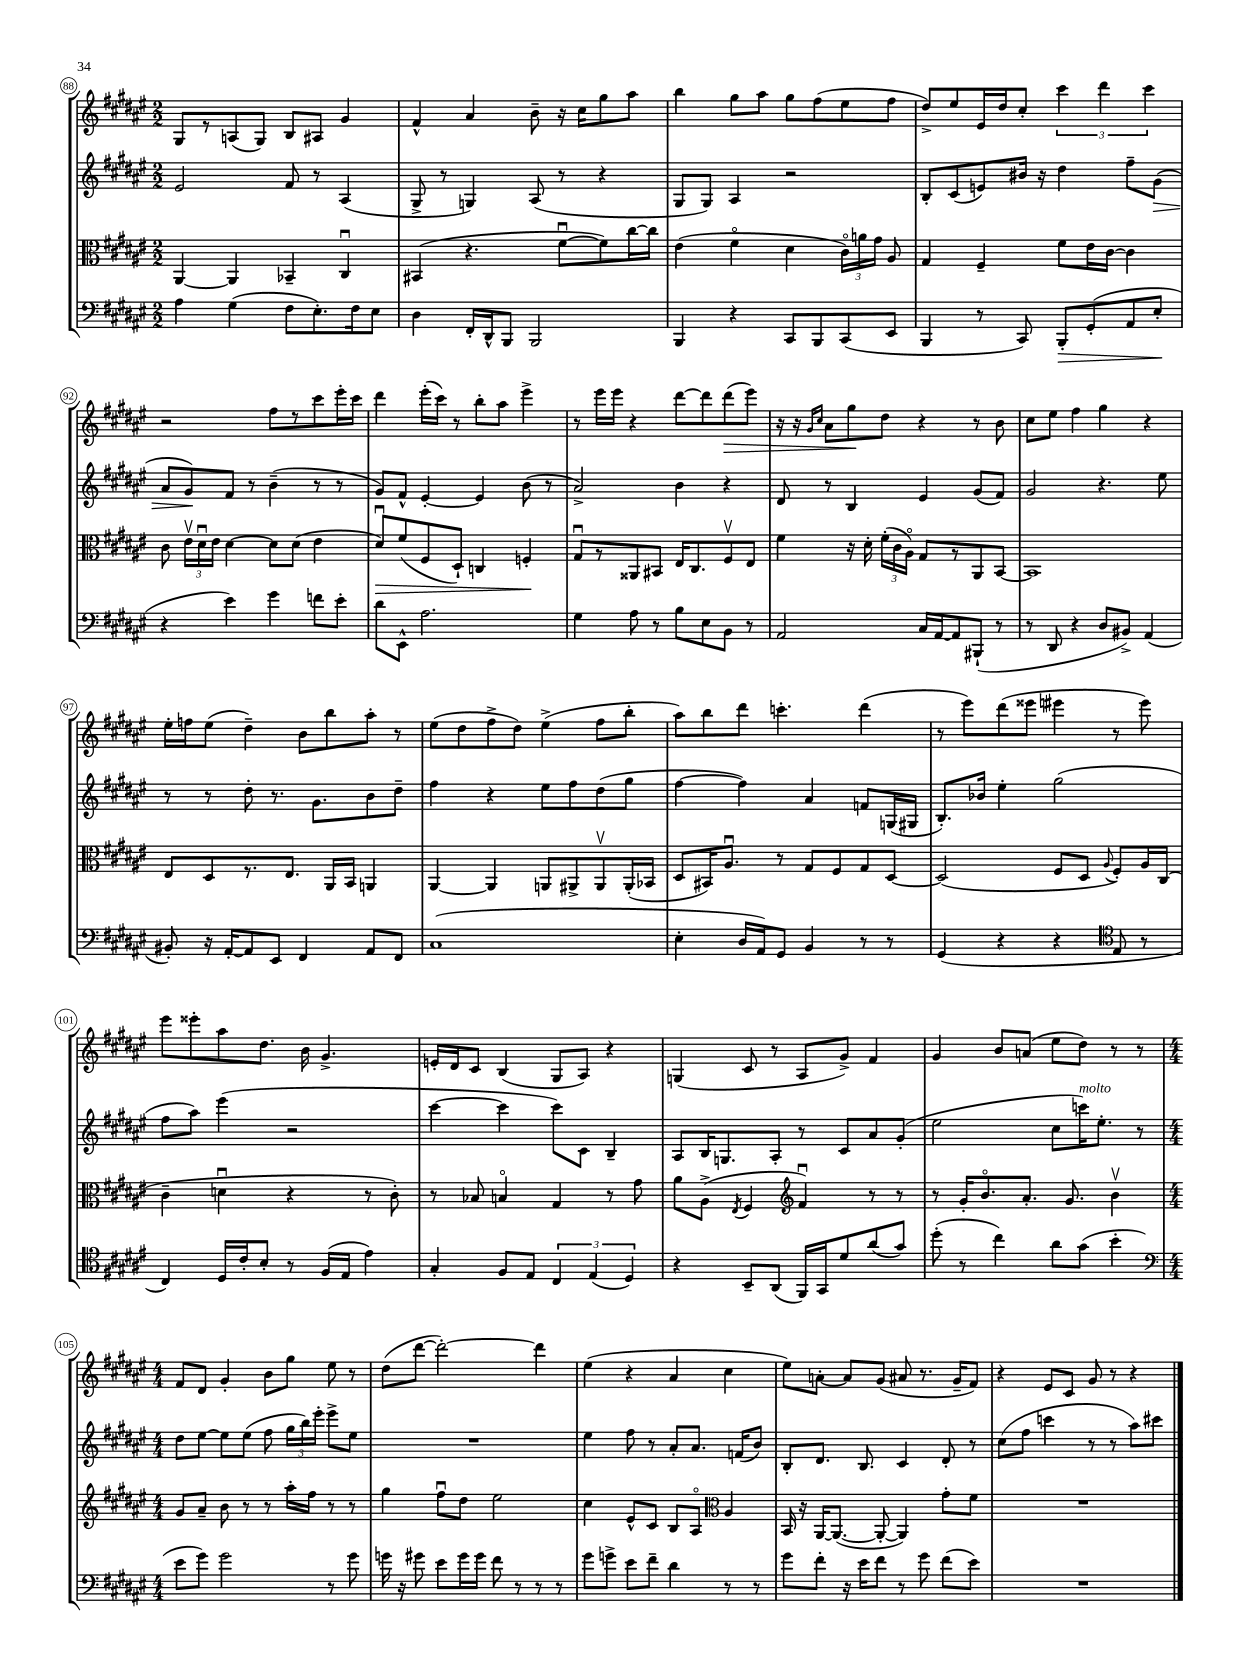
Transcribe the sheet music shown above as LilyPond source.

<<
\new StaffGroup <<
\new Staff = "s0" {
    \clef treble \key fis \major \numericTimeSignature \time 2/2
    \autoBeamOff gis8[ r8 a8( gis8]) b8[ ais8] gis'4 |
    fis'4-^ ais'4 b'8-- r16 cis''16[ gis''8 ais''8] |
    b''4 gis''8[ ais''8] gis''8[ fis''8( eis''8 fis''8] |
    dis''8[->) eis''8 eis'16 dis''16 cis''8]-. \tuplet 3/2 { cis'''4 dis'''4 cis'''4 } |
    r2 fis''8[ r8 cis'''8 eis'''16-. cis'''16] |
    dis'''4 eis'''16[-.( cis'''16]) r8 b''8[-. ais''8] eis'''4-> |
    r8 eis'''16[ eis'''16] r4 dis'''8[~ dis'''8 dis'''8\>( eis'''8]) |
    r16 r16 \grace { gis'16[ cis''16] } ais'8[ gis''8\! dis''8] r4 r8 b'8 |
    cis''8[ eis''8] fis''4 gis''4 r4 |
    eis''16[-. f''16 eis''8]( dis''4--) b'8[ b''8 ais''8]-. r8 |
    eis''8[( dis''8 fis''8-> dis''8]) eis''4->( fis''8[ b''8]-. |
    ais''8[) b''8 dis'''8] c'''4.-. dis'''4( |
    r8 eis'''8[) dis'''8( eisis'''8] eis'''4 r8 eis'''8) |
    eis'''8[ eisis'''8-. ais''8 dis''8.] b'16 gis'4.-> |
    e'16[-. dis'16 cis'8] b4( gis8[ ais8]) r4 |
    g4( cis'8 r8 ais8[ gis'8]->) fis'4 |
    gis'4 b'8[ a'8]( eis''8[ dis''8]) r8 r8 |
    \numericTimeSignature \time 4/4 fis'8[ dis'8] gis'4-. b'8[ gis''8] eis''8 r8 |
    dis''8[( dis'''8]~ dis'''2~-.) dis'''4 |
    eis''4( r4 ais'4 cis''4 |
    eis''8[) a'8]~-. a'8[ gis'8]( ais'8 r8. gis'16[-- fis'8]) |
    r4 eis'8[ cis'8] gis'8 r8 r4 \bar "|." |
}
\new Staff = "s1" {
    \clef treble \key fis \major \numericTimeSignature \time 2/2
    \autoBeamOff eis'2 fis'8 r8 ais4( |
    gis8-> r8 g4) ais8( r8 r4 |
    gis8[ gis8]) ais4 r2 |
    b8[-. cis'8( e'8) bis'16] r16 dis''4 fis''8[-- gis'8]\>( |
    ais'8[ gis'8\!) fis'8] r8 b'4--( r8 r8 |
    gis'8[) fis'8]-^ eis'4~-. eis'4 b'8( r8 |
    ais'2->) b'4 r4 |
    dis'8 r8 b4 eis'4 gis'8[( fis'8]) |
    gis'2 r4. eis''8 |
    r8 r8 dis''8-. r8. gis'8.[ b'8 dis''8]-- |
    fis''4 r4 eis''8[ fis''8 dis''8( gis''8] |
    fis''4~ fis''4) ais'4 f'8[ g16( gis16] |
    b8.[-.) bes'16] eis''4-. gis''2( |
    fis''8[ ais''8]) eis'''4( r2 |
    cis'''4~ cis'''4 cis'''8[) cis'8] b4-- |
    ais8[ b16 g8. ais8]-. r8 cis'8[ ais'8 gis'8]-.( |
    eis''2 cis''8[ c'''16^\markup { \italic "molto" }) eis''8.]-. r8 |
    \numericTimeSignature \time 4/4 dis''8[ eis''8]~ eis''8[ eis''8]( fis''8 \tuplet 3/2 { gis''16[ b''16) eis'''16]-. } eis'''8[-> eis''8] |
    R1 |
    eis''4 fis''8 r8 ais'8[-. ais'8.] f'16[( b'8]) |
    b8[-. dis'8.] b8. cis'4 dis'8-. r8 |
    cis''8[( fis''8] c'''4 r8 r8 ais''8[) cis'''8] \bar "|." |
}
\new Staff = "s2" {
    \clef alto \key fis \major \numericTimeSignature \time 2/2
    \autoBeamOff ais,4~ ais,4 bes,4-- cis4\downbow |
    bis,4( r4. fis'8[~\downbow fis'8) cis''16~ cis''16] |
    eis'4( fis'4\flageolet dis'4 \tuplet 3/2 { cis'16[\flageolet) a'16 gis'16] } ais8 |
    gis4 fis4-- fis'8[ eis'16 cis'16]~ cis'4 |
    cis'8 \tuplet 3/2 { eis'16[\upbow dis'16\downbow eis'16] } dis'4~ dis'8[ dis'8]( eis'4 |
    dis'8[\downbow\>) fis'8( fis8 dis8]-!) c4 f4-.\! |
    gis8[\downbow r8 aisis,8 bis,8] eis16[ cis8. fis8\upbow eis8] |
    fis'4 r16 dis'16-. \tuplet 3/2 { fis'16[-.( cis'16 ais16]\flageolet) } gis8[ r8 ais,8 b,8]~ |
    b,1 |
    eis8[ dis8 r8. eis8.] ais,16[ b,16] a,4 |
    ais,4~ ais,4 a,8[ ais,8-> ais,8\upbow ais,16-.( bes,16] |
    dis8[ bis,16) ais8.]\downbow r8 gis8[ fis8 gis8 dis8]~ |
    dis2( fis8[ dis8] \appoggiatura { ais8 } fis8[-.) ais16 cis16]( |
    cis'4-- d'4\downbow r4 r8 cis'8-.) |
    r8 bes8 b4\flageolet gis4 r8 gis'8 |
    ais'8[ ais8]->( \acciaccatura { eis8 } fis4 \clef treble fis'4\downbow) r8 r8 |
    r8 gis'16[-. b'8.\flageolet ais'8.]-. gis'8. b'4\upbow |
    \numericTimeSignature \time 4/4 gis'8[ ais'8]-- b'8 r8 r8 ais''16[-. fis''16] r8 r8 |
    gis''4 fis''8[\downbow dis''8] eis''2 |
    cis''4 eis'8[-^ cis'8] b8[ ais8]\flageolet \clef alto ais4 |
    b,16 r16 ais,16[~ ais,8.]~( ais,8~-. ais,4) gis'8[-. fis'8] |
    R1 \bar "|." |
}
\new Staff = "s3" {
    \clef bass \key fis \major \numericTimeSignature \time 2/2
    \autoBeamOff ais4 gis4( fis8[ eis8.-.) fis16 eis8] |
    dis4 fis,16[-. dis,16-^ b,,8] b,,2 |
    b,,4 r4 cis,8[ b,,8 cis,8( eis,8] |
    b,,4 r8 cis,8) b,,8[-.\> gis,8-.( ais,8 eis8]-.\! |
    r4 eis'4) gis'4 f'8[ eis'8]-. |
    dis'8[ eis,8]-^ ais2. |
    gis4 ais8 r8 b8[ eis8 b,8] r8 |
    ais,2 cis16[ ais,16~ ais,8 bis,,8]-!( r8 |
    r8 dis,8 r4 dis8[ bis,8]->) ais,4( |
    bis,8-.) r16 ais,16[~-. ais,8 eis,8] fis,4 ais,8[ fis,8] |
    cis1( |
    eis4-. dis16[ ais,16) gis,8] b,4 r8 r8 |
    gis,4( r4 r4 \clef tenor eis8 r8 |
    cis4) dis16[ cis'16-. b8]-. r8 fis16[( eis16] eis'4) |
    gis4-. fis8[ eis8] \tuplet 3/2 { cis4 eis4( dis4) } |
    r4 b,8[-- ais,8]( fis,16[) gis,16 dis'8 ais'8( gis'8]) |
    dis''8-.( r8 cis''4) ais'8[ gis'8]( b'4-. |
    \numericTimeSignature \time 4/4 \clef bass eis'8[ gis'8]) gis'2 r8 gis'8 |
    g'16 r16 gis'8 eis'8[ gis'16 gis'16] fis'8 r8 r8 r8 |
    gis'8[ g'8]-> eis'8[ fis'8]-- dis'4 r8 r8 |
    gis'8[ fis'8]-. r16 eis'16[ fis'8] r8 gis'8 fis'8[( eis'8]) |
    R1 \bar "|." |
}
>>
>>
\layout { \context { \Score currentBarNumber = #88 \override BarNumber.stencil = #(make-stencil-circler 0.1 0.3 ly:text-interface::print) } }
